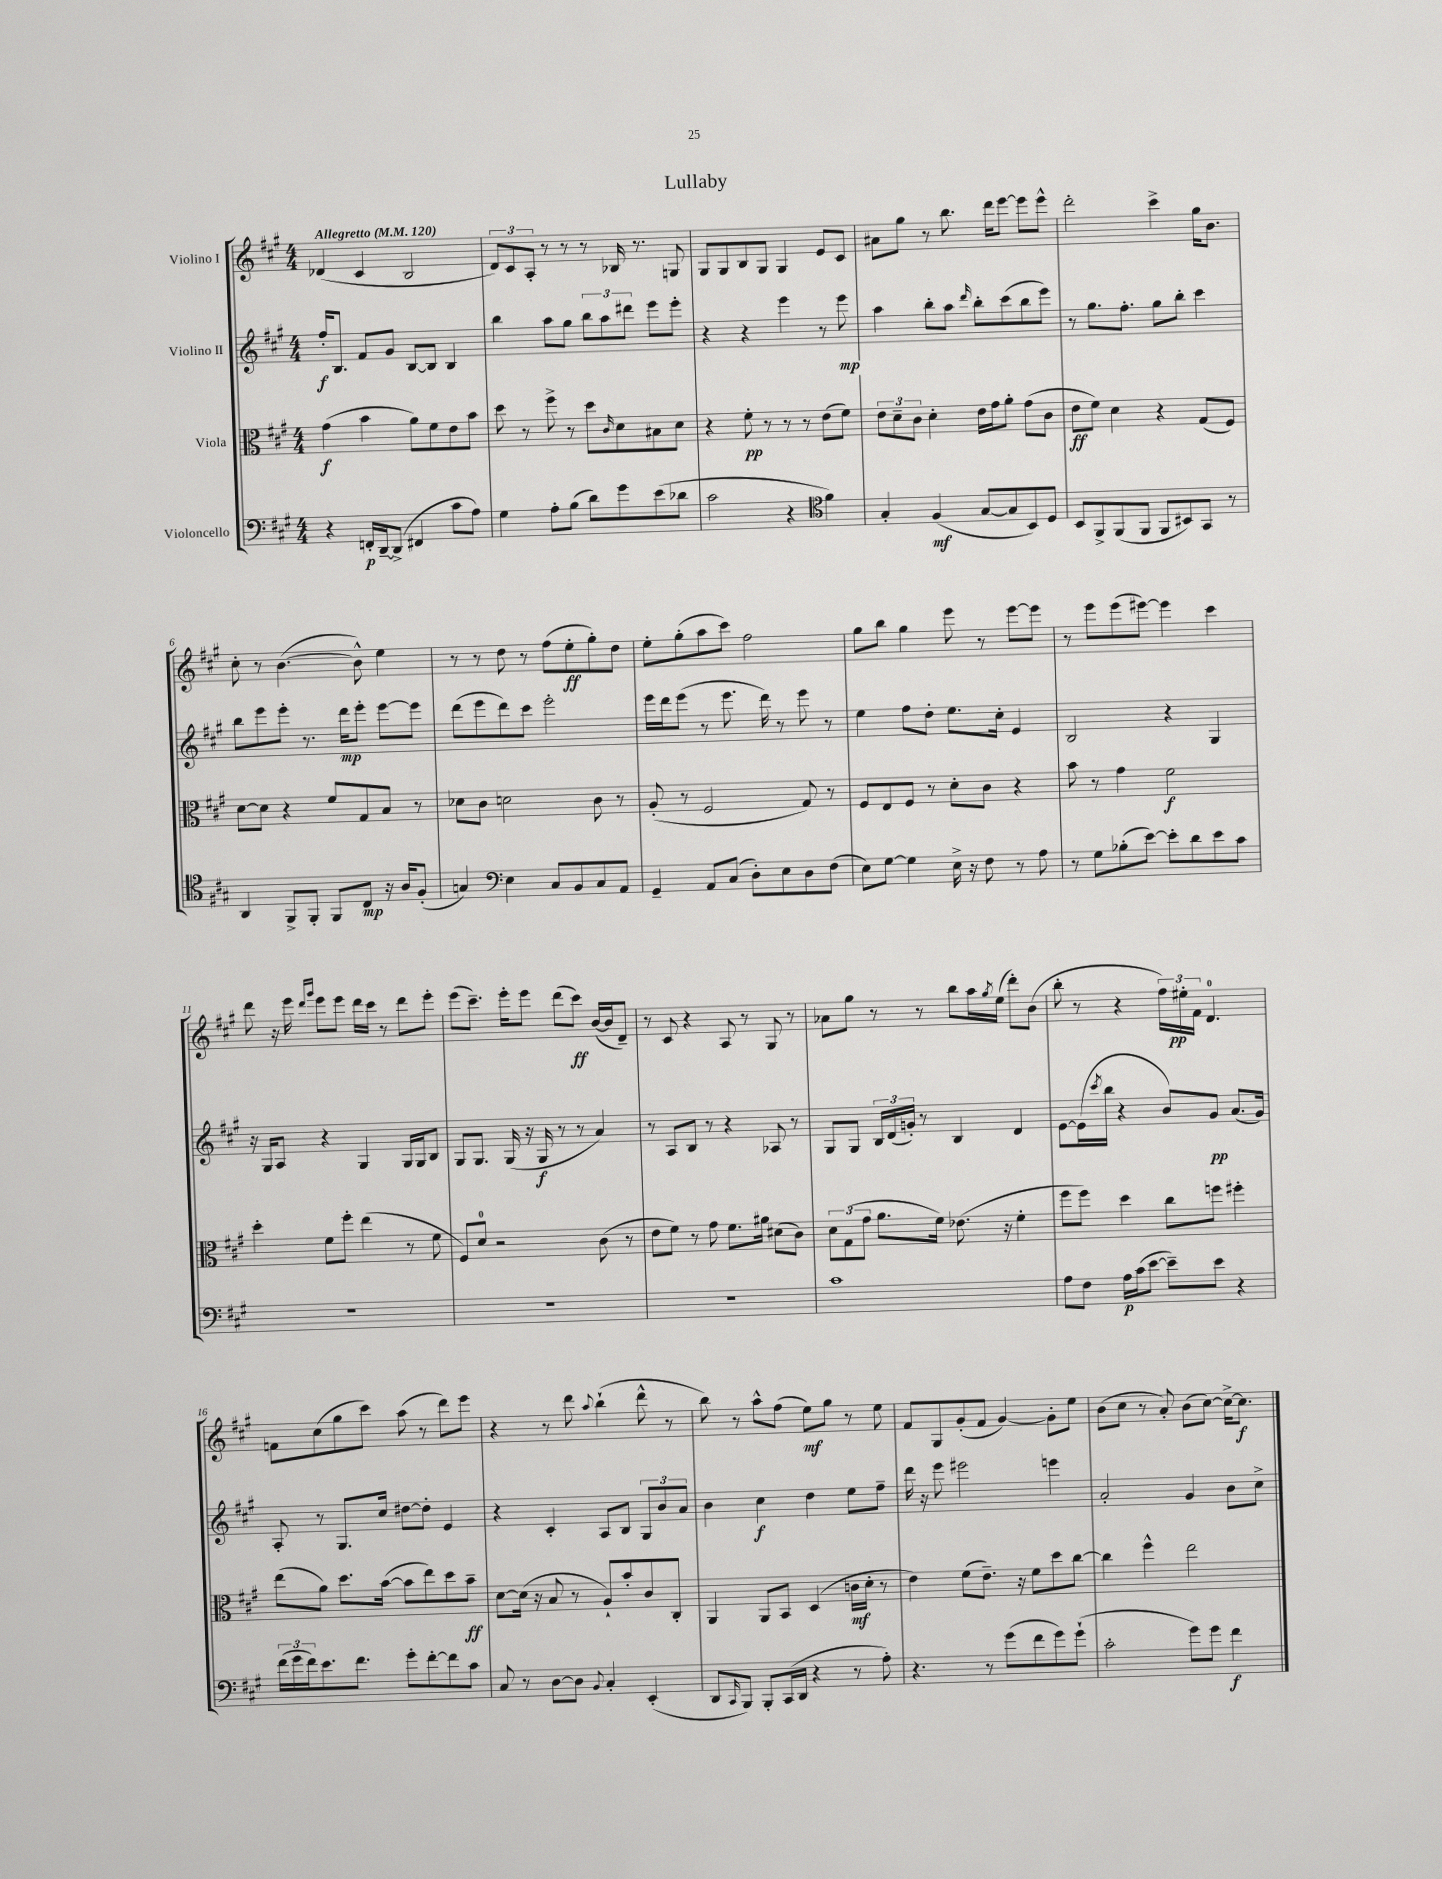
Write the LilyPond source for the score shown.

\header { title = "Lullaby" }
<<
\new StaffGroup <<
\new Staff = "s0" \with { instrumentName = "Violino I" } {
    \clef treble \key a \major \numericTimeSignature \time 4/4 \tempo "Allegretto" 4 = 120
    des'4( cis'4 b2 |
    \tuplet 3/2 { d'8) cis'8 a8-. } r8 r8 r8 bes16 r8. g8 |
    gis8 gis8 b8 gis8 gis4 e'8 cis'8 |
    ais'8 gis''8 r8 b''8. d'''16 e'''8~ e'''8 e'''8-^ |
    d'''2-. cis'''4-> gis''16 b'8. |
    cis''8-. r8 b'4.~( b'8-^) e''4 |
    r8 r8 d''8 r8 fis''8( e''8-.\ff gis''8-.) d''8 |
    e''8-. gis''8-.( a''8 cis'''8) fis''2 |
    gis''8 b''8 gis''4 e'''8 r8 e'''8~ e'''8 |
    r8 e'''8 e'''8( eis'''8~) eis'''4 cis'''4 |
    d'''8 r16 e'''16 \grace { d'''16 gis'''16 } e'''8 e'''8 d'''16 cis'''16 r8 d'''8 e'''8-. |
    e'''8( cis'''8.--) e'''16-. e'''8 d'''8( cis'''8\ff) b'16~( b'16 d'8--) |
    r8 cis'8 r4 a8 r8 gis8 r8 |
    aes'8 gis''8 r8 r8 b''8 a''16 \acciaccatura { gis''8 } e''16( d'''8-.) b'8( |
    b''8-. r8 r4 \tuplet 3/2 { fis''16) eis''16-.\pp fis'16 } d'4.-0 |
    f'8 cis''8( gis''8 cis'''8) a''8( r8 d'''8) e'''8 |
    r4 r8 d'''8 \appoggiatura { a''8 } b''4-!( d'''8-^ r8 |
    b''8) r8 a''8-^ fis''8( e''8\mf) gis''8 r8 e''8 |
    fis'8 gis8 gis'8-.( fis'8 gis'4~) gis'8-. e''8 |
    b'8( cis''8 r8 a'8-.) b'8( cis''8~) cis''16~-> cis''8.\f \bar "|." |
}
\new Staff = "s1" \with { instrumentName = "Violino II" } {
    \clef treble \key a \major \numericTimeSignature \time 4/4
    fis''16-.\f b8. fis'8 gis'8 b8~ b8 b4 |
    b''4 a''8 gis''8 \tuplet 3/2 { b''8 a''8 dis'''8 } e'''8 e'''8-. |
    r4 r4 e'''4 r8 e'''8\mp |
    a''4 b''8-. a''8 \grace { d'''16 } b''8-. cis'''8( b''8 e'''8) |
    r8 gis''8. fis''8.-. gis''8 b''8-. cis'''4 |
    b''8 e'''8 e'''8-. r8. d'''16\mp e'''8-. e'''8~ e'''8 |
    d'''8( e'''8 d'''8) cis'''8 e'''2-. |
    e'''16 d'''16 e'''8( r8 e'''8. d'''16) r8 e'''8 r8 |
    e''4 fis''8 d''8-. e''8. cis''16-. e'4 |
    b2 r4 gis4 |
    r16 gis16 a8 r4 gis4 gis16 gis16 b8 |
    gis8 gis8. gis16( r16 gis16\f r8 r8 a'4) |
    r8 a8 b8 r8 r4 aes8 r8 |
    gis8 gis8 \tuplet 3/2 { b16 d'16( g'16-.) } r8 b4 d'4 |
    e'8~ e'16( \acciaccatura { cis'''8 } b''16 r4 b'8) gis'8\pp a'8.( gis'16) |
    a8-. r8 gis8. cis''16 dis''8~ dis''8-. e'4 |
    r4 cis'4-. a8 b8 \tuplet 3/2 { gis8 b'8 a'8 } |
    b'4 cis''4\f d''4 e''8 fis''8-- |
    d'''16 r16 e'''8 eis'''2 e'''4 |
    a'2-. gis'4 b'8 cis''8-> \bar "|." |
}
\new Staff = "s2" \with { instrumentName = "Viola" } {
    \clef alto \key a \major \numericTimeSignature \time 4/4
    gis'4\f( b'4 a'8) fis'8 e'8 b'8 |
    d''8 r8 fis''8-> r8 d''8 \grace { cis'16 } d'8 bis8 d'8 |
    r4 fis'8-.\pp r8 r8 r8 e'8( fis'8) |
    \tuplet 3/2 { e'8 d'8-- cis'8 } d'4-. e'16 gis'16 a'8-. gis'8( cis'8 |
    e'8\ff fis'8) d'4 r4 gis8( fis8) |
    d'8~ d'8 r4 fis'8 gis8 b8 r8 |
    des'8 cis'8 d'2 cis'8 r8 |
    a8-.( r8 fis2 gis8) r8 |
    fis8 e8 fis8 r8 d'8-. cis'8 r4 |
    b'8 r8 gis'4 fis'2\f |
    d''4-. fis'8 fis''8-. e''4( r8 fis'8 |
    fis8) d'8-0 r2 cis'8( r8 |
    e'8 fis'8) r8 gis'8 fis'8. ais'16 dis'8( cis'8) |
    \tuplet 3/2 { d'8 gis8( gis'8 } a'8. fis'16) ees'8.( r16 fis'4-. |
    fis''8 fis''8) d''4 cis''8 f''8 fis''4-. |
    e''8( a'8) d''8. b'16~( b'8 e''8) d''8 b'8--\ff |
    d'8~ d'16( r16 b8 r8 a8-!) b'8-. cis'8 cis8-. |
    a,4 a,8 b,8 d4( c'16\mf d'16-. r8 |
    e'4) fis'8( e'8.--) r16 fis'8 d''8 cis''8~ |
    cis''4 fis''4-^ e''2 \bar "|." |
}
\new Staff = "s3" \with { instrumentName = "Violoncello" } {
    \clef bass \key a \major \numericTimeSignature \time 4/4
    r4 f,16-.\p d,16~-- d,8->( fis,4 cis'8 a8) |
    gis4 a8-. b8( d'8) gis'8 e'8( des'8 |
    cis'2 r4 \clef tenor fis'4) |
    gis4-. fis4\mf( gis8~ gis8 b,8) d8 |
    b,8 fis,8-> fis,8( fis,8 fis,8 bis,8) gis,8 r8 |
    a,4 fis,8-> fis,8-. fis,8 cis8\mp r16 a16 fis8-.( |
    g4) \clef bass e4 cis8 b,8 cis8 a,8 |
    gis,4-- a,8 cis8( d8-.) e8 d8 fis8( |
    e8) gis8~ gis4 e16-> r16 fis8 r8 a8 |
    r8 gis8 bes8-.( e'8~) e'8-. d'8 e'8 cis'8 |
    R1 |
    R1 |
    R1 |
    cis'1 |
    a8 fis8 a16\p cis'16( e'8~ e'8--) e'8 r4 |
    \tuplet 3/2 { fis'16( gis'16 fis'16) } e'8. fis'8. gis'8-. fis'8~-. fis'8 cis'8 |
    cis8 r8 d8~ d8 \appoggiatura { b,8 } cis4-. e,4-.( |
    d,8 \grace { cis,16 } b,,8) b,,8-. cis,16( d,16 r4 r8 a8-.) |
    r4. r8 gis'8( fis'8 gis'8) gis'8-!( |
    cis'2-. gis'8) gis'8 fis'4\f \bar "|." |
}
>>
>>
